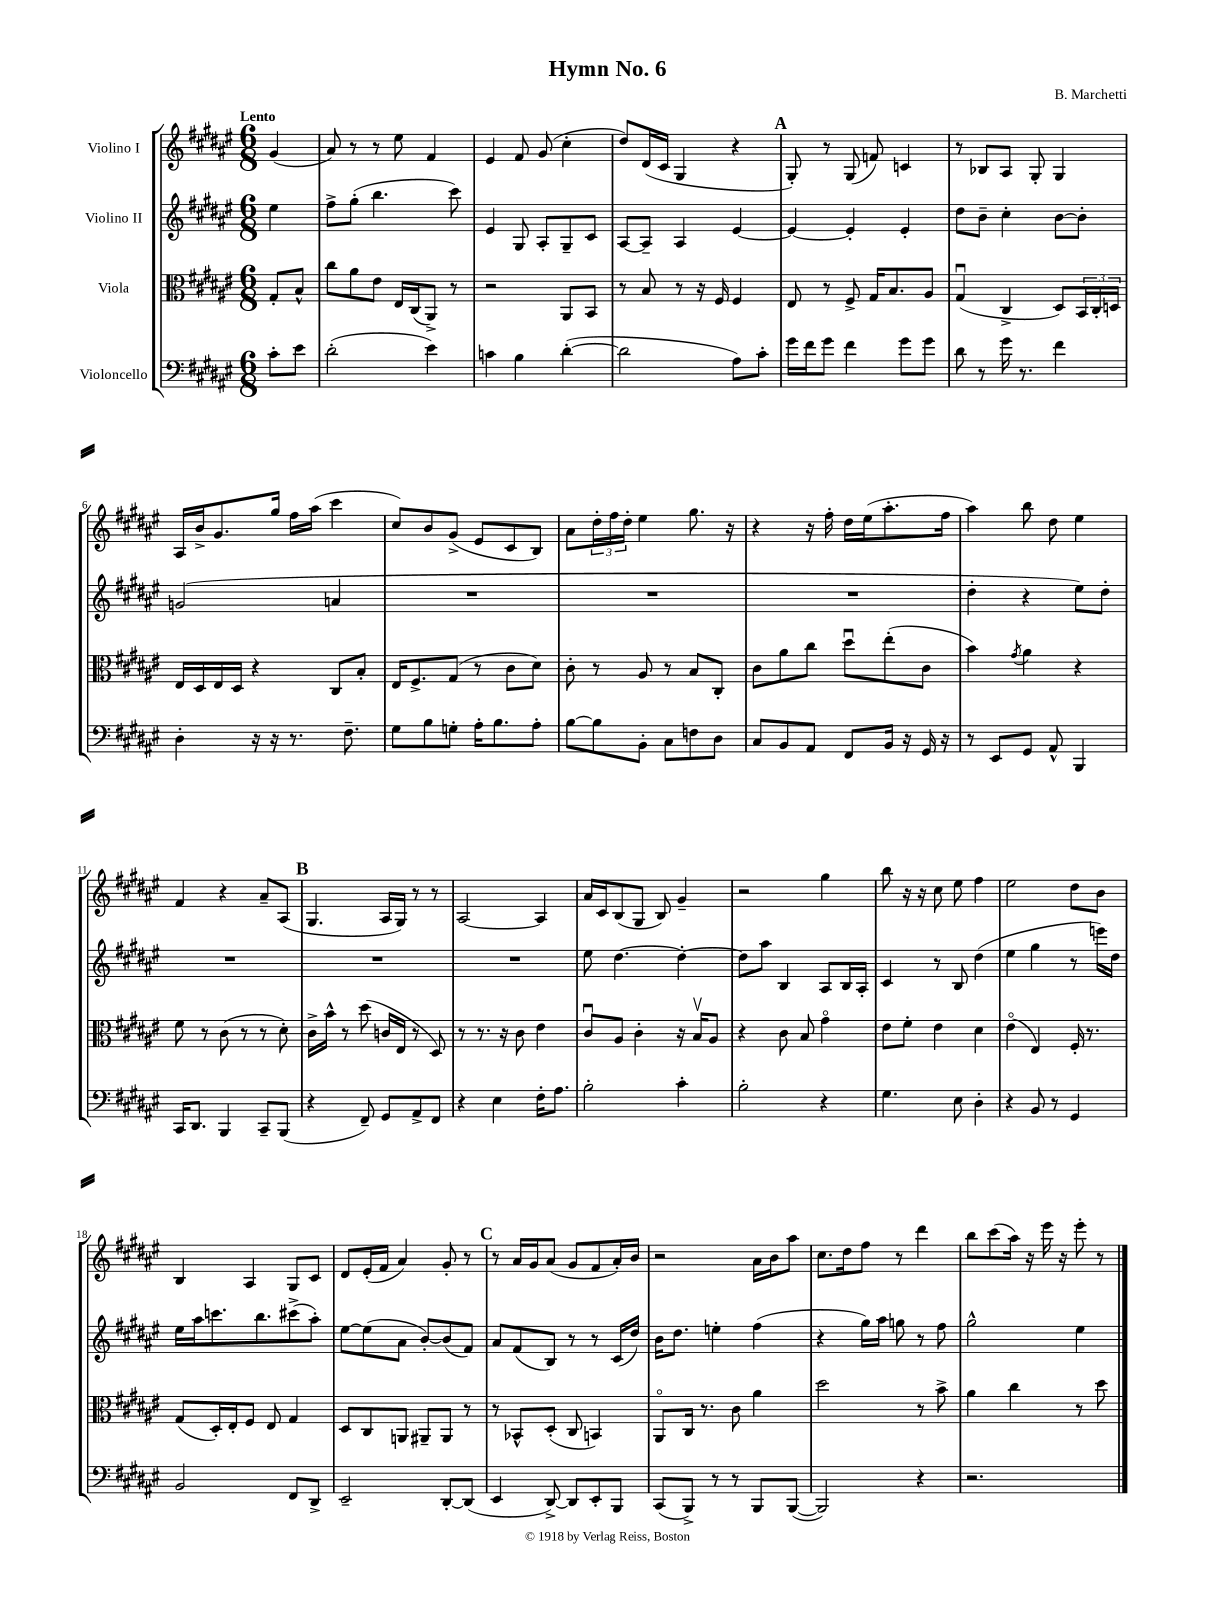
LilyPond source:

\header { title = "Hymn No. 6" composer = "B. Marchetti" }
<<
\new StaffGroup <<
\new Staff = "s0" \with { instrumentName = "Violino I" } {
    \clef treble \key fis \major \numericTimeSignature \time 6/8 \partial 4 \tempo "Lento"
    gis'4( |
    ais'8) r8 r8 eis''8 fis'4 |
    eis'4 fis'8 gis'8( cis''4-. |
    dis''8) dis'16( cis'16 gis4 r4 |
    \mark \markup { \bold "A" } gis8-.) r8 gis8( f'8) c'4 |
    r8 bes8 ais8 gis8-. gis4 |
    ais16 b'16-> gis'8. gis''16 fis''16 ais''16( cis'''4 |
    cis''8) b'8 gis'8->( eis'8 cis'8 b8) |
    ais'8 \tuplet 3/2 { dis''16-. fis''16 dis''16-. } eis''4 gis''8. r16 |
    r4 r16 fis''16-. dis''16 eis''16( ais''8.-. fis''16 |
    ais''4) b''8 dis''8 eis''4 |
    fis'4 r4 ais'8-- ais8( |
    \mark \markup { \bold "B" } gis4. ais16 gis16) r8 r8 |
    ais2~ ais4 |
    ais'16 cis'16 b8( gis8 b8) gis'4-- |
    r2 gis''4 |
    b''8 r16 r16 cis''8 eis''8 fis''4 |
    eis''2 dis''8 b'8 |
    b4 ais4 gis8 cis'8 |
    dis'8 eis'16-.( fis'16 ais'4) gis'8-. r8 |
    \mark \markup { \bold "C" } r8 ais'16 gis'16 ais'8( gis'8 fis'8 ais'16-.) b'16 |
    r2 ais'16 b'16 ais''8 |
    cis''8. dis''16 fis''8 r8 dis'''4 |
    b''8 cis'''8( ais''16) r16 eis'''16 r16 eis'''8-. r8 \bar "|." |
}
\new Staff = "s1" \with { instrumentName = "Violino II" } {
    \clef treble \key fis \major \numericTimeSignature \time 6/8 \partial 4
    eis''4 |
    fis''8-> gis''8-.( b''4. cis'''8) |
    eis'4 gis8 ais8-. gis8-- cis'8 |
    ais8~ ais8-- ais4 eis'4~ |
    \mark \markup { \bold "A" } eis'4~ eis'4-. eis'4-. |
    dis''8 b'8-- cis''4-. b'8~ b'8-. |
    g'2( a'4 |
    R2. |
    R2. |
    R2. |
    dis''4-. r4 eis''8) dis''8-. |
    R2. |
    \mark \markup { \bold "B" } R2. |
    R2. |
    eis''8 dis''4.~ dis''4~-. |
    dis''8 ais''8 b4 ais8 b16 ais16-. |
    cis'4 r8 b8 dis''4( |
    eis''4 gis''4 r8 e'''16) dis''16 |
    eis''16 ais''16 c'''8. b''8. cis'''8->( ais''8-.) |
    eis''8~ eis''8( ais'8 b'8~-.) b'8( fis'8) |
    \mark \markup { \bold "C" } ais'8 fis'8( b8) r8 r8 cis'16( dis''16) |
    b'16 dis''8. e''4-. fis''4( |
    r4 gis''16) ais''16 g''8 r8 fis''8 |
    gis''2-^ eis''4 \bar "|." |
}
\new Staff = "s2" \with { instrumentName = "Viola" } {
    \clef alto \key fis \major \numericTimeSignature \time 6/8 \partial 4
    gis8-. b8-^ |
    cis''8 ais'8 eis'8 eis16 cis16( ais,8->) r8 |
    r2 ais,8 b,8 |
    r8 b8 r8 r16 fis16 fis4 |
    \mark \markup { \bold "A" } eis8 r8 fis8-> gis16 b8. ais8 |
    gis4\downbow( cis4-> dis8) \tuplet 3/2 { b,16 cis16-. d16 } |
    eis16 dis16 eis16 dis16 r4 cis8 b8-. |
    eis16 fis8.-> gis8( r8 cis'8 dis'8) |
    cis'8-. r8 ais8 r8 b8 cis8-. |
    cis'8 ais'8 cis''8 dis''8\downbow eis''8-.( cis'8 |
    b'4) \acciaccatura { gis'8 } ais'4 r4 |
    fis'8 r8 cis'8( r8 r8 dis'8-.) |
    \mark \markup { \bold "B" } cis'16-> b'16-^ r8 dis''8( c'16 eis16 r8 dis8) |
    r8 r8. r16 cis'8 eis'4 |
    cis'8\downbow ais8 cis'4-. r16 b16\upbow ais8 |
    r4 cis'8 b8 gis'4\flageolet |
    eis'8 fis'8-. eis'4 dis'4 |
    eis'4\flageolet( eis4) fis16-. r8. |
    gis8( dis16-.) eis16-. fis8 eis8 gis4 |
    dis8 cis8 a,8 ais,8-- ais,8 r8 |
    \mark \markup { \bold "C" } r8 bes,8-^ dis8-.( cis8 b,4) |
    ais,8\flageolet cis16 r8. cis'8 ais'4 |
    dis''2 r8 b'8-> |
    ais'4 cis''4 r8 dis''8 \bar "|." |
}
\new Staff = "s3" \with { instrumentName = "Violoncello" } {
    \clef bass \key fis \major \numericTimeSignature \time 6/8 \partial 4
    cis'8-. eis'8 |
    dis'2-.( eis'4) |
    c'4 b4 dis'4~-.( |
    dis'2 ais8) cis'8-. |
    \mark \markup { \bold "A" } gis'16 fis'16 gis'8 fis'4 gis'8 gis'8 |
    dis'8 r8 gis'16 r8. fis'4 |
    dis4-. r16 r16 r8. fis8.-- |
    gis8 b8 g8-. ais16-. b8. ais8-. |
    b8~ b8 b,8-. cis8 f8 dis8 |
    cis8 b,8 ais,8 fis,8 b,16 r16 gis,16 r16 |
    r8 eis,8 gis,8 ais,8-^ b,,4 |
    cis,16 dis,8. b,,4 cis,8-- b,,8( |
    \mark \markup { \bold "B" } r4 fis,8--) gis,8 ais,8-> fis,8 |
    r4 eis4 fis16-. ais8. |
    b2-. cis'4-. |
    b2-. r4 |
    gis4. eis8 dis4-. |
    r4 b,8 r8 gis,4 |
    b,2 fis,8 dis,8-> |
    eis,2-- dis,8~-. dis,8( |
    \mark \markup { \bold "C" } eis,4 dis,8~->) dis,8 eis,8-. b,,8 |
    cis,8( b,,8->) r8 r8 b,,8 b,,8~( |
    b,,2) r4 |
    r2. \bar "|." |
}
>>
>>
